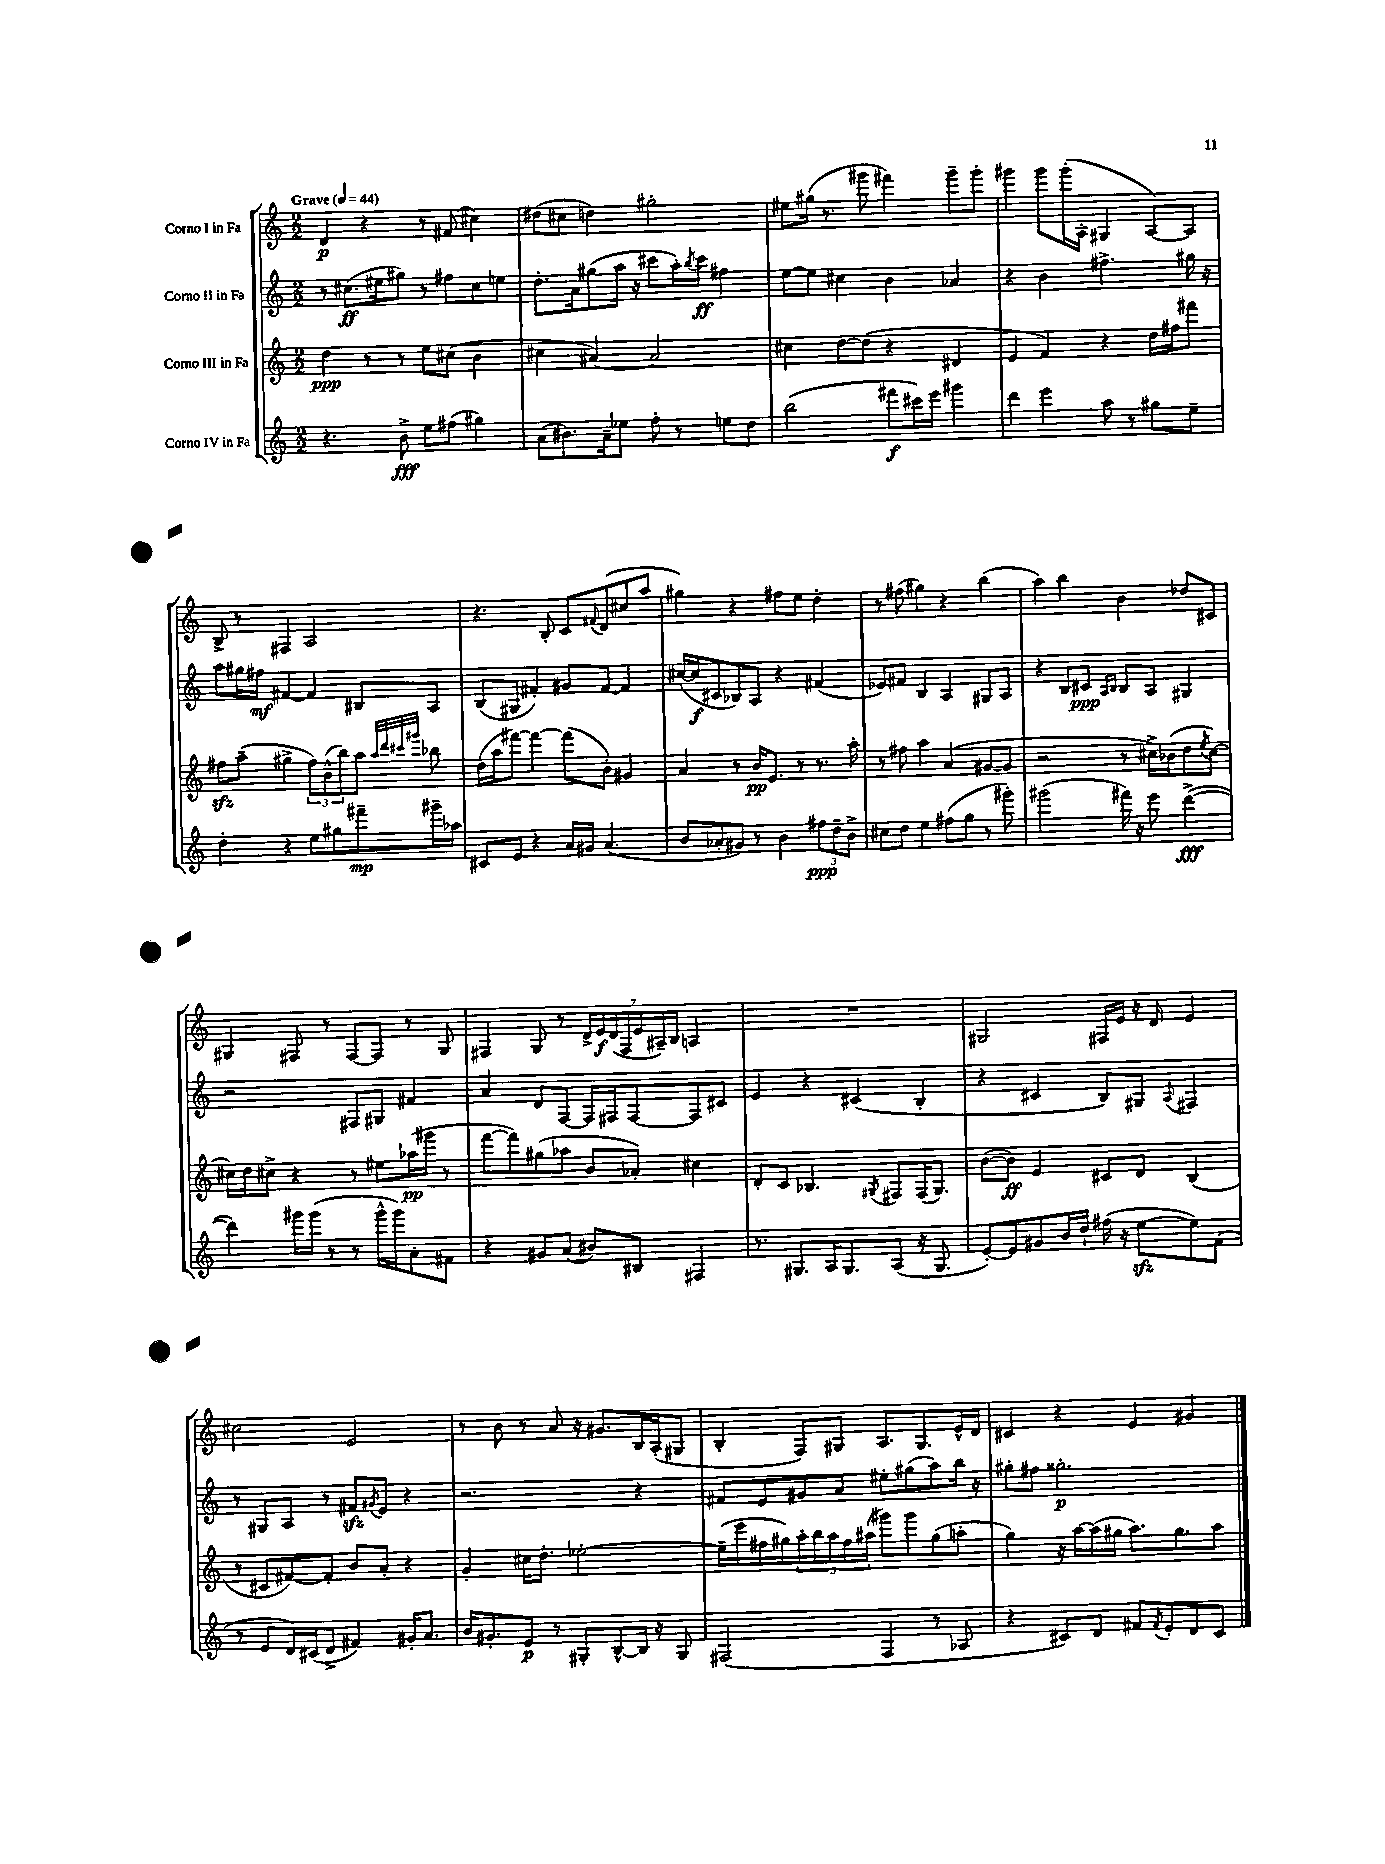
<<
\new StaffGroup <<
\new Staff = "s0" \with { instrumentName = "Corno I in Fa" } {
    \clef treble \key c \major \numericTimeSignature \time 2/2 \tempo "Grave" 4 = 44
    d'4\p r4 r8 fis'8( cis''4) |
    dis''8( cis''8 d''4) gis''2-. |
    eis''8 gis''16( r8. gis'''8 fis'''4) gis'''8-- gis'''8-. |
    gis'''4 gis'''8 gis'''16-.( a16-. gis4 a8~) a8 |
    b8-> r8 fis4 a2 |
    r4. b8-. c'8 \appoggiatura { fis'8 } d'8( cis''8 a''8 |
    gis''4) r4 fis''8 e''8 d''4-. |
    r8 fis''8( gis''4) r4 b''4( |
    a''4) b''4 b'4 des''8 cis'8 |
    gis4 fis8 r8 fis8~ fis8 r8 gis8 |
    fis4 g8 r8 \tuplet 7/4 { d'16-> e'16\f d'16( fis16 e'16 ais16--) b16 } a4 |
    R1 |
    gis2 fis16 e'16 r16 d'16 e'4 |
    cis''2 e'2 |
    r8 b'8 r8 a'8 r16 gis'8. b16 a16-.( gis8 |
    b4-. f8) gis8 a8. gis8. e'16-^ d'16 |
    cis'4 r4 e'4 gis'4 \bar "|." |
}
\new Staff = "s1" \with { instrumentName = "Corno II in Fa" } {
    \clef treble \key c \major \numericTimeSignature \time 2/2
    r8 cis''8.\ff( eis''16 gis''8) r8 fis''8 cis''8 e''8 |
    d''8.-. a'16 gis''8( a''16 r16 cis'''8 a''16-.) \acciaccatura { b''8 } cis'''16\ff fis''4 |
    e''8~ e''8 cis''4 b'4 aes'4 |
    r4 b'4 fis''4.-> gis''16 r16 |
    a''8 gis''16 fis''16\mf fis'4~ fis'4 bis8 a8 |
    b8( gis8 fis'4-.) gis'8 fis'8~ fis'4 |
    cis''16~( cis''16\f cis'8 bes8) a8 r4 fis'4( |
    ees'8) fis'8 b4 a4 gis8 a8 |
    r4 b8 cis'8\ppp \grace { a16 b16 } b8 a8 gis4 |
    r2 fis8 gis8 fis'4 |
    a'4 d'8 f8~ f16 fis16 fis8~ fis8 cis'8 |
    e'4 r4 cis'4( b4-. |
    r4 cis'4 b8) gis8 \appoggiatura { a8 } fis4 |
    r8 gis8 a8 r8 fis'8\sfz \acciaccatura { gis'8 } e'8 r4 |
    r2. r4 |
    fis'8 e'8 gis'8 a'8 eis''8-. gis''8( a''8) b''16 r16 |
    gis''8-. fis''8 gisis''2.-.\p \bar "|." |
}
\new Staff = "s2" \with { instrumentName = "Corno III in Fa" } {
    \clef treble \key c \major \numericTimeSignature \time 2/2
    d''4\ppp r8 r8 e''8 cis''8( b'4 |
    cis''4 ais'4~) ais'2 |
    cis''4 d''8~ d''8( r4 dis'4 |
    e'4 f'4) r4 d''16 fis''16 fis'''8 |
    fis''8\sfz a''8--( gis''4-> \tuplet 3/2 { fis''8) b'8-^( b''8) } a''8 \grace { a''32 d'''32 cis'''32 gis'''32 } bes''8 |
    d''16( a''16 fis'''8~) fis'''4~ fis'''8( b'8-.) gis'4 |
    a'4 r8 b'16\pp e'8. r8 r8. a''16-. |
    r8 fis''8 a''4 a'4( gis'8~ gis'8 |
    r2 r8 cis''16->) bes'16( d''8 \acciaccatura { e''8 } cis''8~) |
    cis''16 d''16 cis''8-> r4 r8 eis''8 aes''16\pp( gis'''16 r8 |
    f'''8~ f'''8) gis''8( aes''8 b'8 aes'8-.) cis''4 |
    d'8-. c'8 bes4. \acciaccatura { gis8 } fis8 fis16( gis8.) |
    b'8~( b'8\ff) e'4 cis'8 d'8 b4( |
    r8 cis'8 fis'8~) fis'8-. b'8 a'8-. r4 |
    g'4-. cis''16 d''8.-. ees''2~-. |
    ees''16--( e'''16 fis''16 gis''16) \tuplet 5/4 { a''16-. b''16 a''16 fis''16 ais''16( } gis'''8) gis'''8 gis''8( a''8-. |
    g''4) r16 a''16~ a''16( gis''16 a''8.) gis''8. a''8 \bar "|." |
}
\new Staff = "s3" \with { instrumentName = "Corno IV in Fa" } {
    \clef treble \key c \major \numericTimeSignature \time 2/2
    r4. b'8->\fff e''8 fis''8( gis''4) |
    a'8( bis'8.) a'16-- ees''8 f''8-. r8 e''8 d''8 |
    b''2( fis'''8\f cis'''16) e'''16 gis'''4 |
    d'''4 e'''4 a''8 r8 gis''8 e''8-- |
    d''4-. r4 e''8 gis''8 fis'''8--\mp gis'''16-- aes''16 |
    cis'8 e'8 r4 a'16 gis'16 a'4.( |
    b'8 aes'8-. gis'8) r8 b'4 \tuplet 3/2 { fis''8\ppp d''8-- b'8-> } |
    cis''8 d''8 e''4 fis''8( g''8 r8 gis'''8-.) |
    gis'''2( fis'''16) r16 e'''8 d'''4~->\fff( |
    d'''4) gis'''16 gis'''16( r8 r8 gis'''16-^ gis'''16) a'8-. fis'8 |
    r4 gis'8 a'8( bis'8) bis8 fis4 |
    r8. gis8. a16 gis8. a8( r16 gis8. |
    e'8~-.) e'8 gis'8 b'16 d''16-! fis''16( r16 e''8~\sfz e''8) f'8( |
    r8 e'8 d'16) cis'16( d'8-> fis'4) gis'16-. a'8. |
    b'16 gis'8.-. e'8\p r8 gis8-. b8~-^ b16 r16 gis8 |
    fis2( fis4 r8 aes8 |
    r4 cis'8) d'8 fis'8 \acciaccatura { fis'8 } e'8-. d'8 cis'8 \bar "|." |
}
>>
>>
\layout { \context { \Score \remove "Bar_number_engraver" } }
